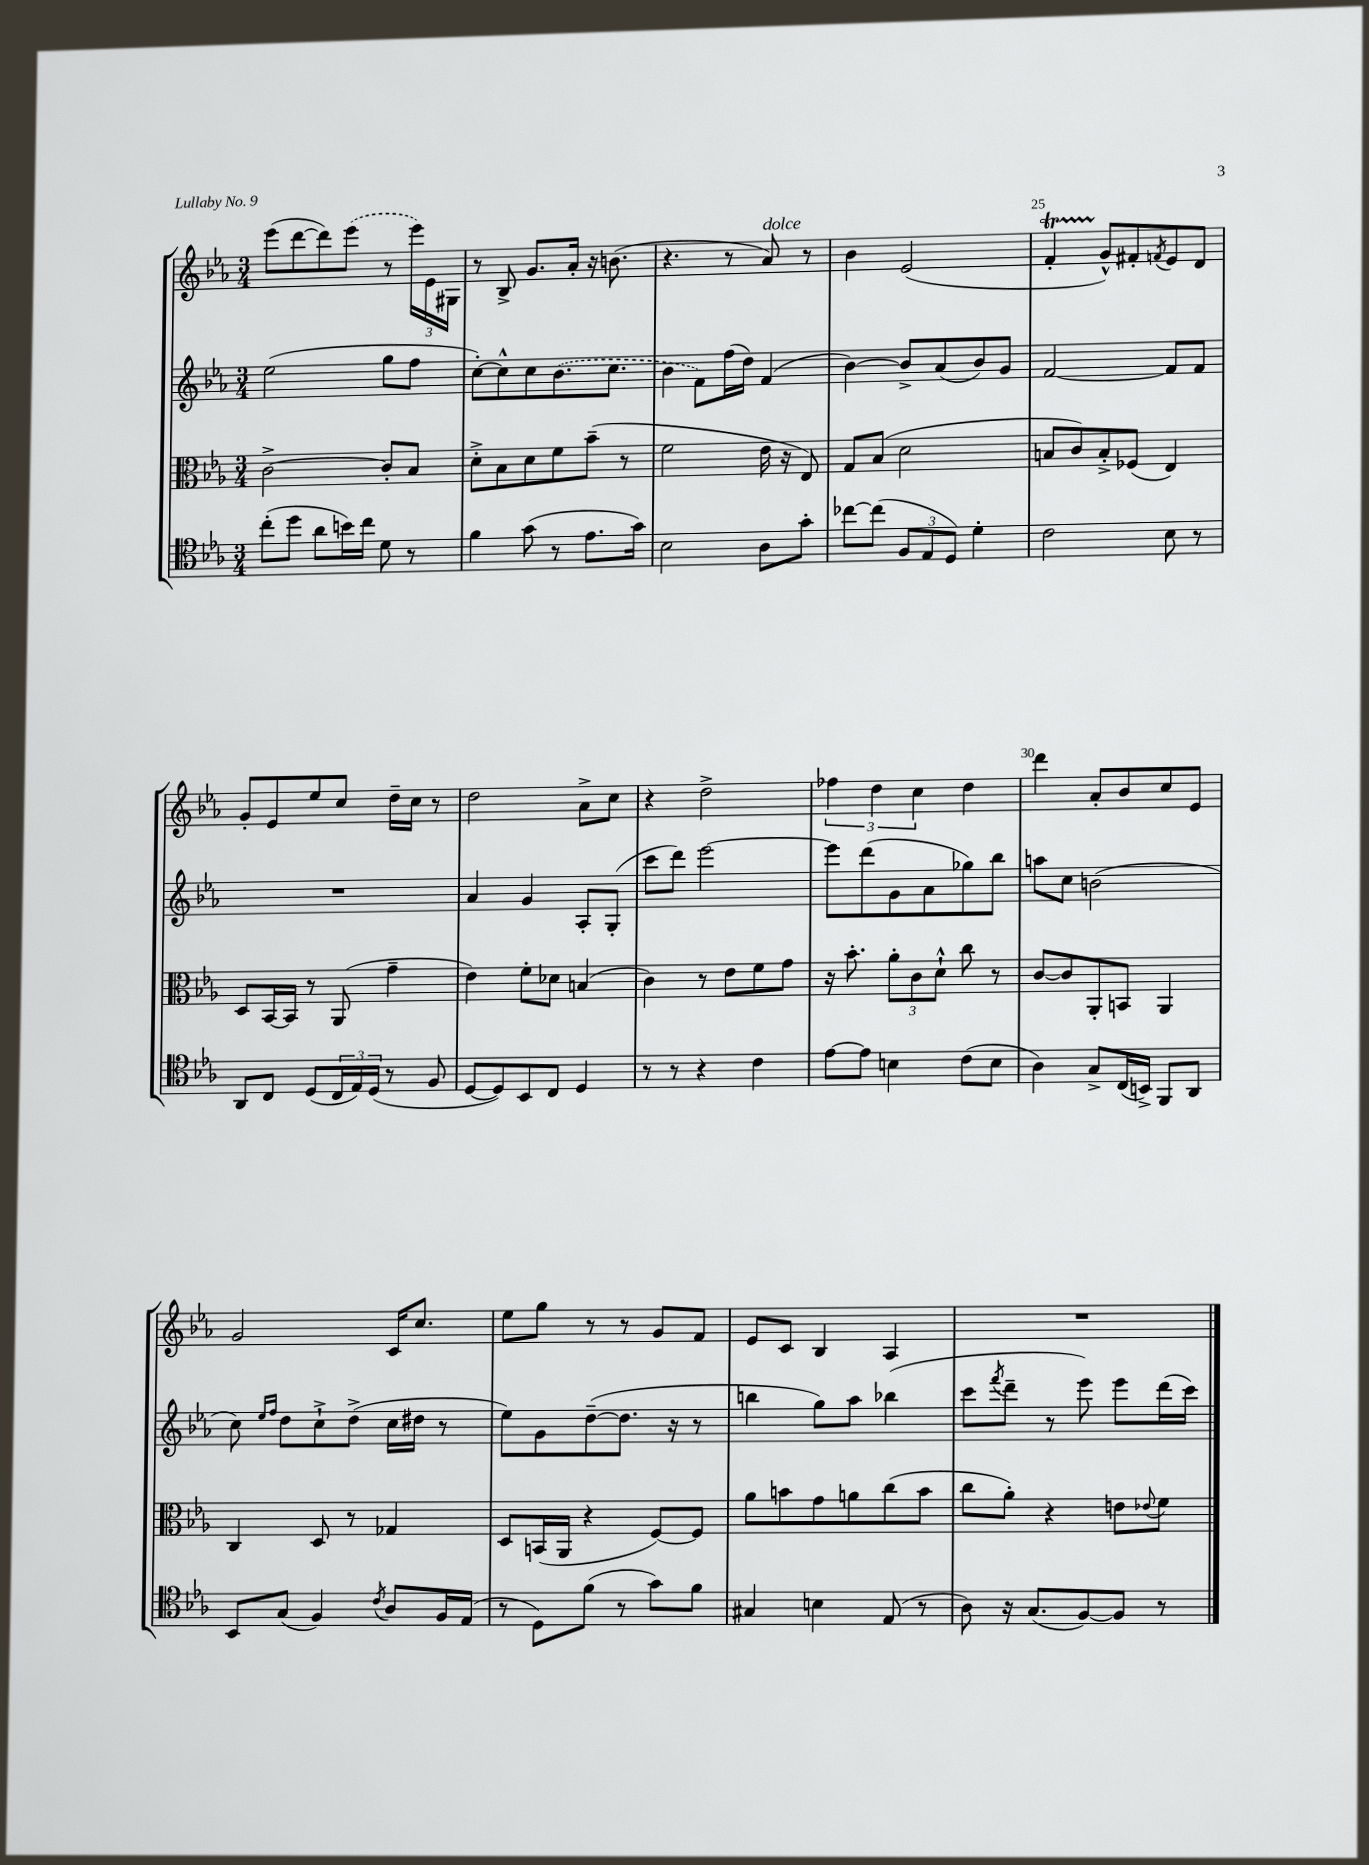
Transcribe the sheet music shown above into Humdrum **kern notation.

**kern	**kern	**kern	**kern
*part4	*part3	*part2	*part1
*staff4	*staff3	*staff2	*staff1
*clefC4	*clefC3	*clefG2	*clefG2
*k[b-e-a-]	*k[b-e-a-]	*k[b-e-a-]	*k[b-e-a-]
*M3/4	*M3/4	*M3/4	*M3/4
=21	=21	=21	=21
(8cc'\L	[2c^\	(2ee-\	(8eee-\L
8dd\J	.	.	[8ddd\
8a-\L	.	.	8ddd\])
16bn\L)	.	.	(8eee-\J
16cc\JJ	.	.	.
8d\	8c'/L]	8gg\L	8r
8r	8B-/J	8ff\J	24eee-\LL)
.	.	.	24e-\
.	.	.	24G#X\JJ
=22	=22	=22	=22
4f\	8d'^\L	[8cc'\L)	8r
.	8B-\	8cc^^\]	8B-^/
(8g\	8d\	8cc\	8.g/L
8r	8f\	(8.b-\	.
.	.	.	16a-'/Jk
8.e-\L	(8b-~\J	.	16r
.	.	8.cc\J	(8.bn\
.	8r	.	.
16g\Jk)	.	.	.
=23	=23	=23	=23
2B-\	2f\	4b-\	4.r
.	.	8f\L)	.
.	.	(16ff\L	8r
.	.	16dd\JJ)	.
!	!	!	!LO:TX:a:i:t=dolce
8A-\L	16e-\	(4f/	8a-/)
.	16r	.	.
8g'\J	8E-/)	.	8r
=24	=24	=24	=24
[8cc-X\L	8G/L	[4b-\)	4b-\
(8cc-\J]	(8B-/J	.	.
12F/L	2d\	8b-^/L]	(2e-/
12E-/	.	.	.
.	.	(8a-/	.
12D/J)	.	.	.
4d'\	.	8b-/)	.
.	.	8g/J	.
=25	=25	=25	=25
2c\	8Bn/L	[2f/	4fT'/
.	8c/)	.	.
.	8B'^/	.	8g^^/L)
.	(8F-X/J	.	8f#X'/
.	.	.	8qfn/
8B-\	4E-/)	8f/L]	8e-/
8r	.	8f/J	8d/J
!!LO:LB:g=z
=26	=26	=26	=26
8AA-/L	8D/L	2.r	8g'/L
8C/J	[16BB-/L	.	8e-/
.	16BB-/JJ]	.	.
(8D/L	8r	.	8ee-/
24C/L	(8AA-/	.	8cc/J
24E-/)	.	.	.
(24D/JJ	.	.	.
8r	4g~\	.	16dd~\LL
.	.	.	16cc\JJ
8F/	.	.	8r
=27	=27	=27	=27
[8D/L	4e-\)	4a-/	2dd\
8D/])	.	.	.
8BB-/	8f'\L	4g/	.
8C/J	8d-X\J	.	.
4D/	(4Bn/	8A-'/L	8a-^\L
.	.	(8G'/J	8cc\J
=28	=28	=28	=28
8r	4c\)	8ccc\L	4r
8r	.	8ddd\J)	.
4r	8r	[2eee-\	2dd^\
.	8e-\L	.	.
4c\	8f\	.	.
.	8g\J	.	.
=29	=29	=29	=29
[8e-\L	16r	8eee-\L]	6ff-X\
.	8.b-'\	.	.
8e-\J]	.	(8ddd\	.
.	.	.	6dd\
4Bn\	12a-'\L	8g\	.
.	12c\	.	6cc\
.	.	8a-\	.
.	12d`^^\J	.	.
(8c\L	8cc\	8gg-X\)	4dd\
8B\J	8r	8bb-\J	.
=30	=30	=30	=30
4A-\)	[8c/L	8aan\L	4ddd\
.	8c/]	8cc\J	.
8G^/L	8AA-'/	(2bn\	8a-'/L
(16C/L	8BBn/J	.	8b-/
16BBn^/JJ)	.	.	.
8FF/L	4AA-/	.	8cc/
8AA-/J	.	.	8e-/J
!!LO:LB:g=z
=31	=31	=31	=31
8BB-/L	4C/	8cc\)	2g/
.	.	16qqee-/LL	.
.	.	16qqff/JJ	.
(8G/J	.	8dd\L	.
4F/)	8D/	8cc`^\	.
.	8r	(8dd^\J	.
8qc/	.	.	.
8A-/L	4G-X/	16cc\LL	16c/KL
.	.	16dd#X\JJ	8.cc/J
16F/L	.	8r	.
(16E-/JJ	.	.	.
=32	=32	=32	=32
8r	8D/L	8ee-\L)	8ee-\L
8D\L)	(16BBn/L	8g\	8gg\J
.	16AA-/JJ	.	.
(8f\J	4r	([8dd~\	8r
8r	.	8.dd\J]	8r
8g\L)	[8F/L)	.	8g/L
.	.	16r	.
8f\J	8F/J]	8r	8f/J
=33	=33	=33	=33
4G#X/	8a-\L	4bbn\	8e-/L
.	8bn\	.	8c/J
4Bn\	8g\	8gg\L)	4B-/
.	8an\	8aa-\J	.
(8E-/	(8cc\	(4bb-X\	4A-/
8r	8b\J	.	.
=34	=34	=34	=34
8A-\)	8cc\L	8ccc\L	2.r
.	.	8qfff/	.
16r	8a-'\J)	8ddd~\J	.
(8.G/L	.	.	.
.	4r	8r	.
[8F/)	.	8eee-\)	.
8F/J]	8en\L	8eee-\L	.
.	8qqe-X/	.	.
8r	8f\J	(16ddd\L	.
.	.	16ccc\JJ)	.
==	==	==	==
*-	*-	*-	*-
